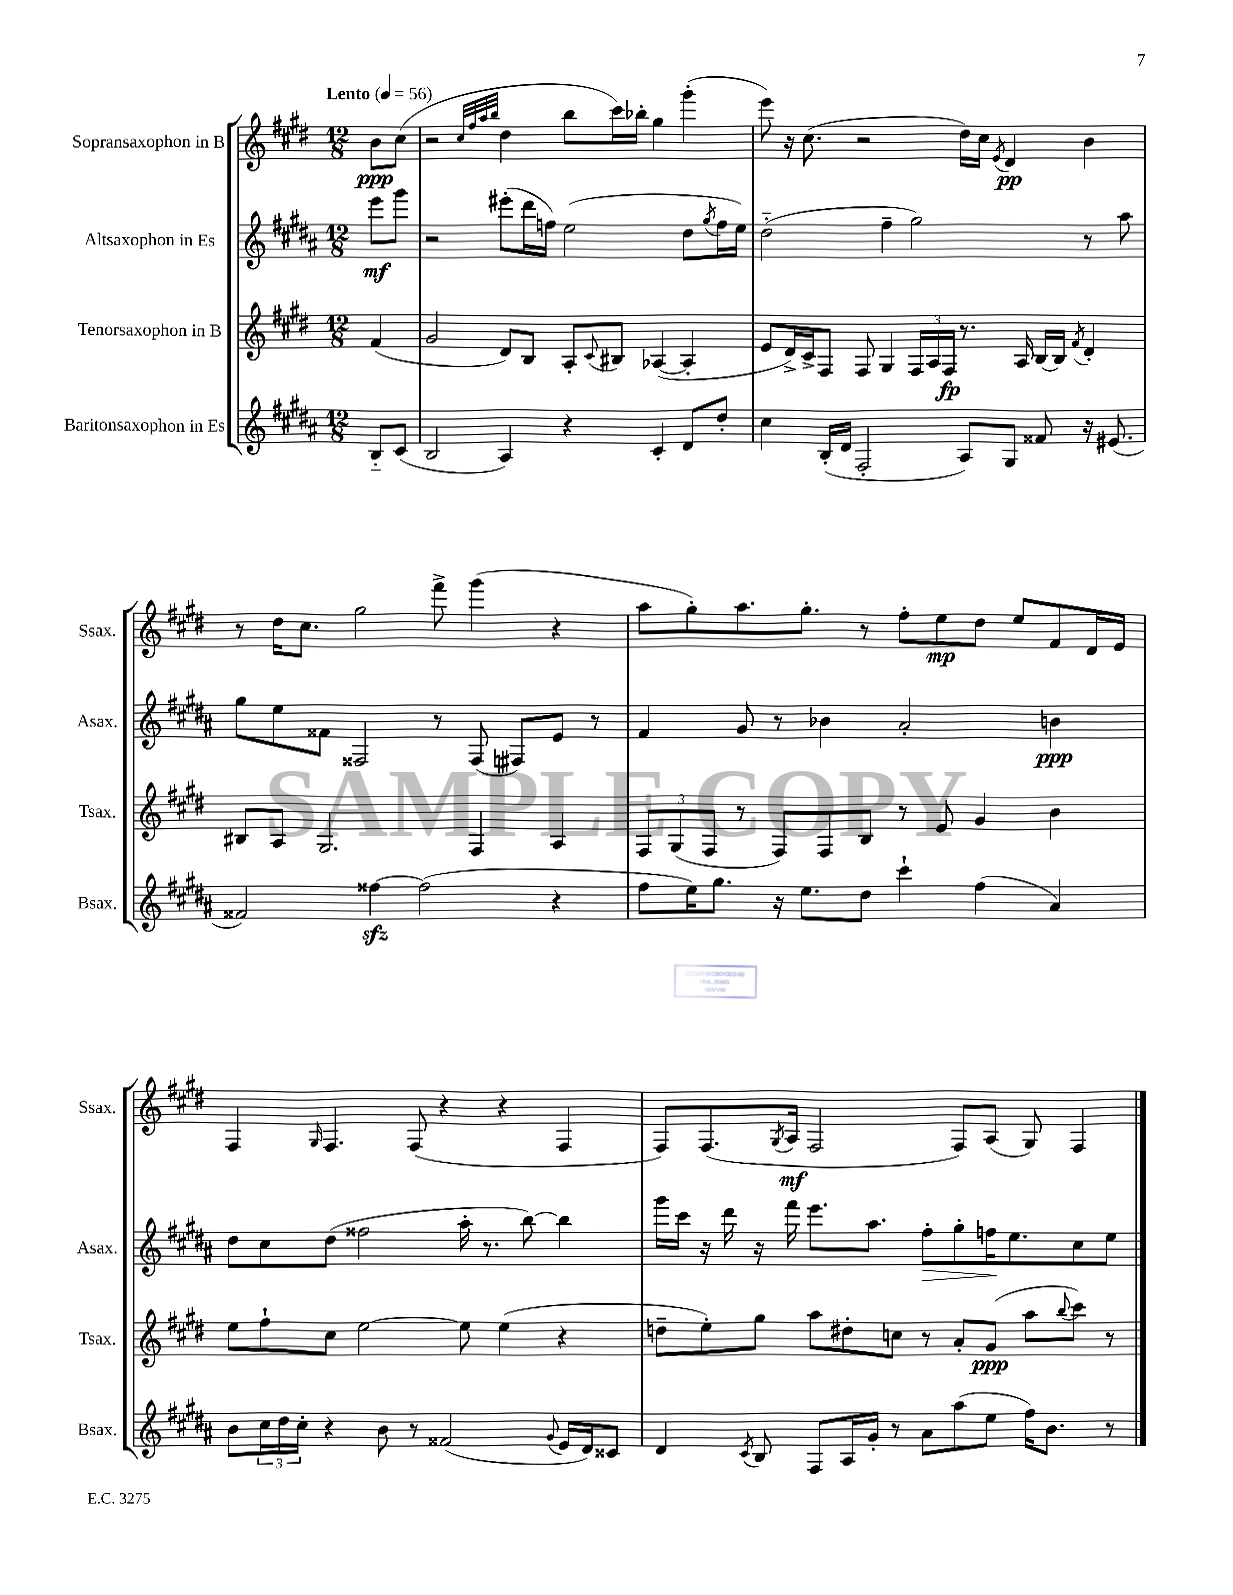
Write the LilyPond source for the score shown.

<<
\new StaffGroup <<
\new Staff = "s0" \with { instrumentName = "Sopransaxophon in B" shortInstrumentName = "Ssax." } {
    \clef treble \key e \major \numericTimeSignature \time 12/8 \partial 4 \tempo "Lento" 4 = 56
    b'8\ppp cis''8( |
    r2 \grace { cis''32 fis''32 a''32 b''32 } dis''4 b''8 cis'''16) bes''16-. gis''4 gis'''4-.( |
    e'''8) r16 cis''8.( r2 dis''16) cis''16 \acciaccatura { e'8 } dis'4\pp b'4 |
    r8 dis''16 cis''8. gis''2 fis'''8-> gis'''4( r4 |
    a''8 gis''8-.) a''8. gis''8.-. r8 fis''8-. e''8\mp dis''8 e''8 fis'8 dis'16 e'16 |
    fis4 \grace { gis16 } fis4. fis8( r4 r4 fis4 |
    fis8) fis8.( \acciaccatura { gis8 } a16\mf fis2 fis8) a8( gis8) fis4 \bar "|." |
}
\new Staff = "s1" \with { instrumentName = "Altsaxophon in Es" shortInstrumentName = "Asax." } {
    \clef treble \key b \major \numericTimeSignature \time 12/8 \partial 4
    e'''8\mf gis'''8 |
    r2 eis'''8-.( dis'''16 f''16) e''2( dis''8 \acciaccatura { gis''8 } f''16 e''16) |
    dis''2-_( fis''4-- gis''2) r8 ais''8 |
    gis''8 e''8 fisis'8 fisis2 r8 fisis8( fis8) e'8 r8 |
    fis'4 gis'8 r8 bes'4 ais'2-. b'4\ppp |
    dis''8 cis''8 dis''8( fisis''2 ais''16-. r8. b''8~) b''4 |
    gis'''16 cis'''16 r16 dis'''16 r16 fis'''16 e'''8. ais''8. fis''8-.\> gis''8-. f''16\! e''8. cis''8 e''8 \bar "|." |
}
\new Staff = "s2" \with { instrumentName = "Tenorsaxophon in B" shortInstrumentName = "Tsax." } {
    \clef treble \key e \major \numericTimeSignature \time 12/8 \partial 4
    fis'4( |
    gis'2 dis'8) b8 a8-. \appoggiatura { cis'8 } bis8 aes4~( aes4-. |
    e'8 dis'16->) cis'16-> fis8 fis8 gis4 \tuplet 3/2 { fis16 a16 fis16\fp } r8. a16 b16~ b16 \acciaccatura { fis'8 } dis'4-. |
    bis8 a8 gis2. fis4 a4 |
    \tuplet 3/2 { fis8 gis8( fis8 } r8 fis8) fis8 b8 r8 e'8 gis'4 b'4 |
    e''8 fis''8-! cis''8 e''2~ e''8 e''4( r4 |
    d''8-- e''8-.) gis''8 a''8 dis''8-. c''8 r8 a'8-. gis'8\ppp( a''8 \appoggiatura { b''8 } cis'''8) r8 \bar "|." |
}
\new Staff = "s3" \with { instrumentName = "Baritonsaxophon in Es" shortInstrumentName = "Bsax." } {
    \clef treble \key b \major \numericTimeSignature \time 12/8 \partial 4
    b8-_ cis'8( |
    b2 ais4) r4 cis'4-. dis'8 dis''8-. |
    cis''4 b16-.( dis'16 fis2-. ais8) gis8 fisis'8 r16 eis'8.( |
    fisis'2) fisis''4~\sfz fisis''2( r4 |
    fis''8 e''16) gis''8. r16 e''8. dis''8 cis'''4-! fis''4( ais'4) |
    b'8 \tuplet 3/2 { cis''16 dis''16 cis''16-. } r4 b'8 r8 fisis'2( \appoggiatura { gis'8 } e'16 dis'16) cisis'8 |
    dis'4 \acciaccatura { cis'8 } b8 fis8 ais16 gis'16-. r8 ais'8 ais''8( e''8 fis''16) b'8. r8 \bar "|." |
}
>>
>>
\layout { \context { \Score \remove "Bar_number_engraver" } }
